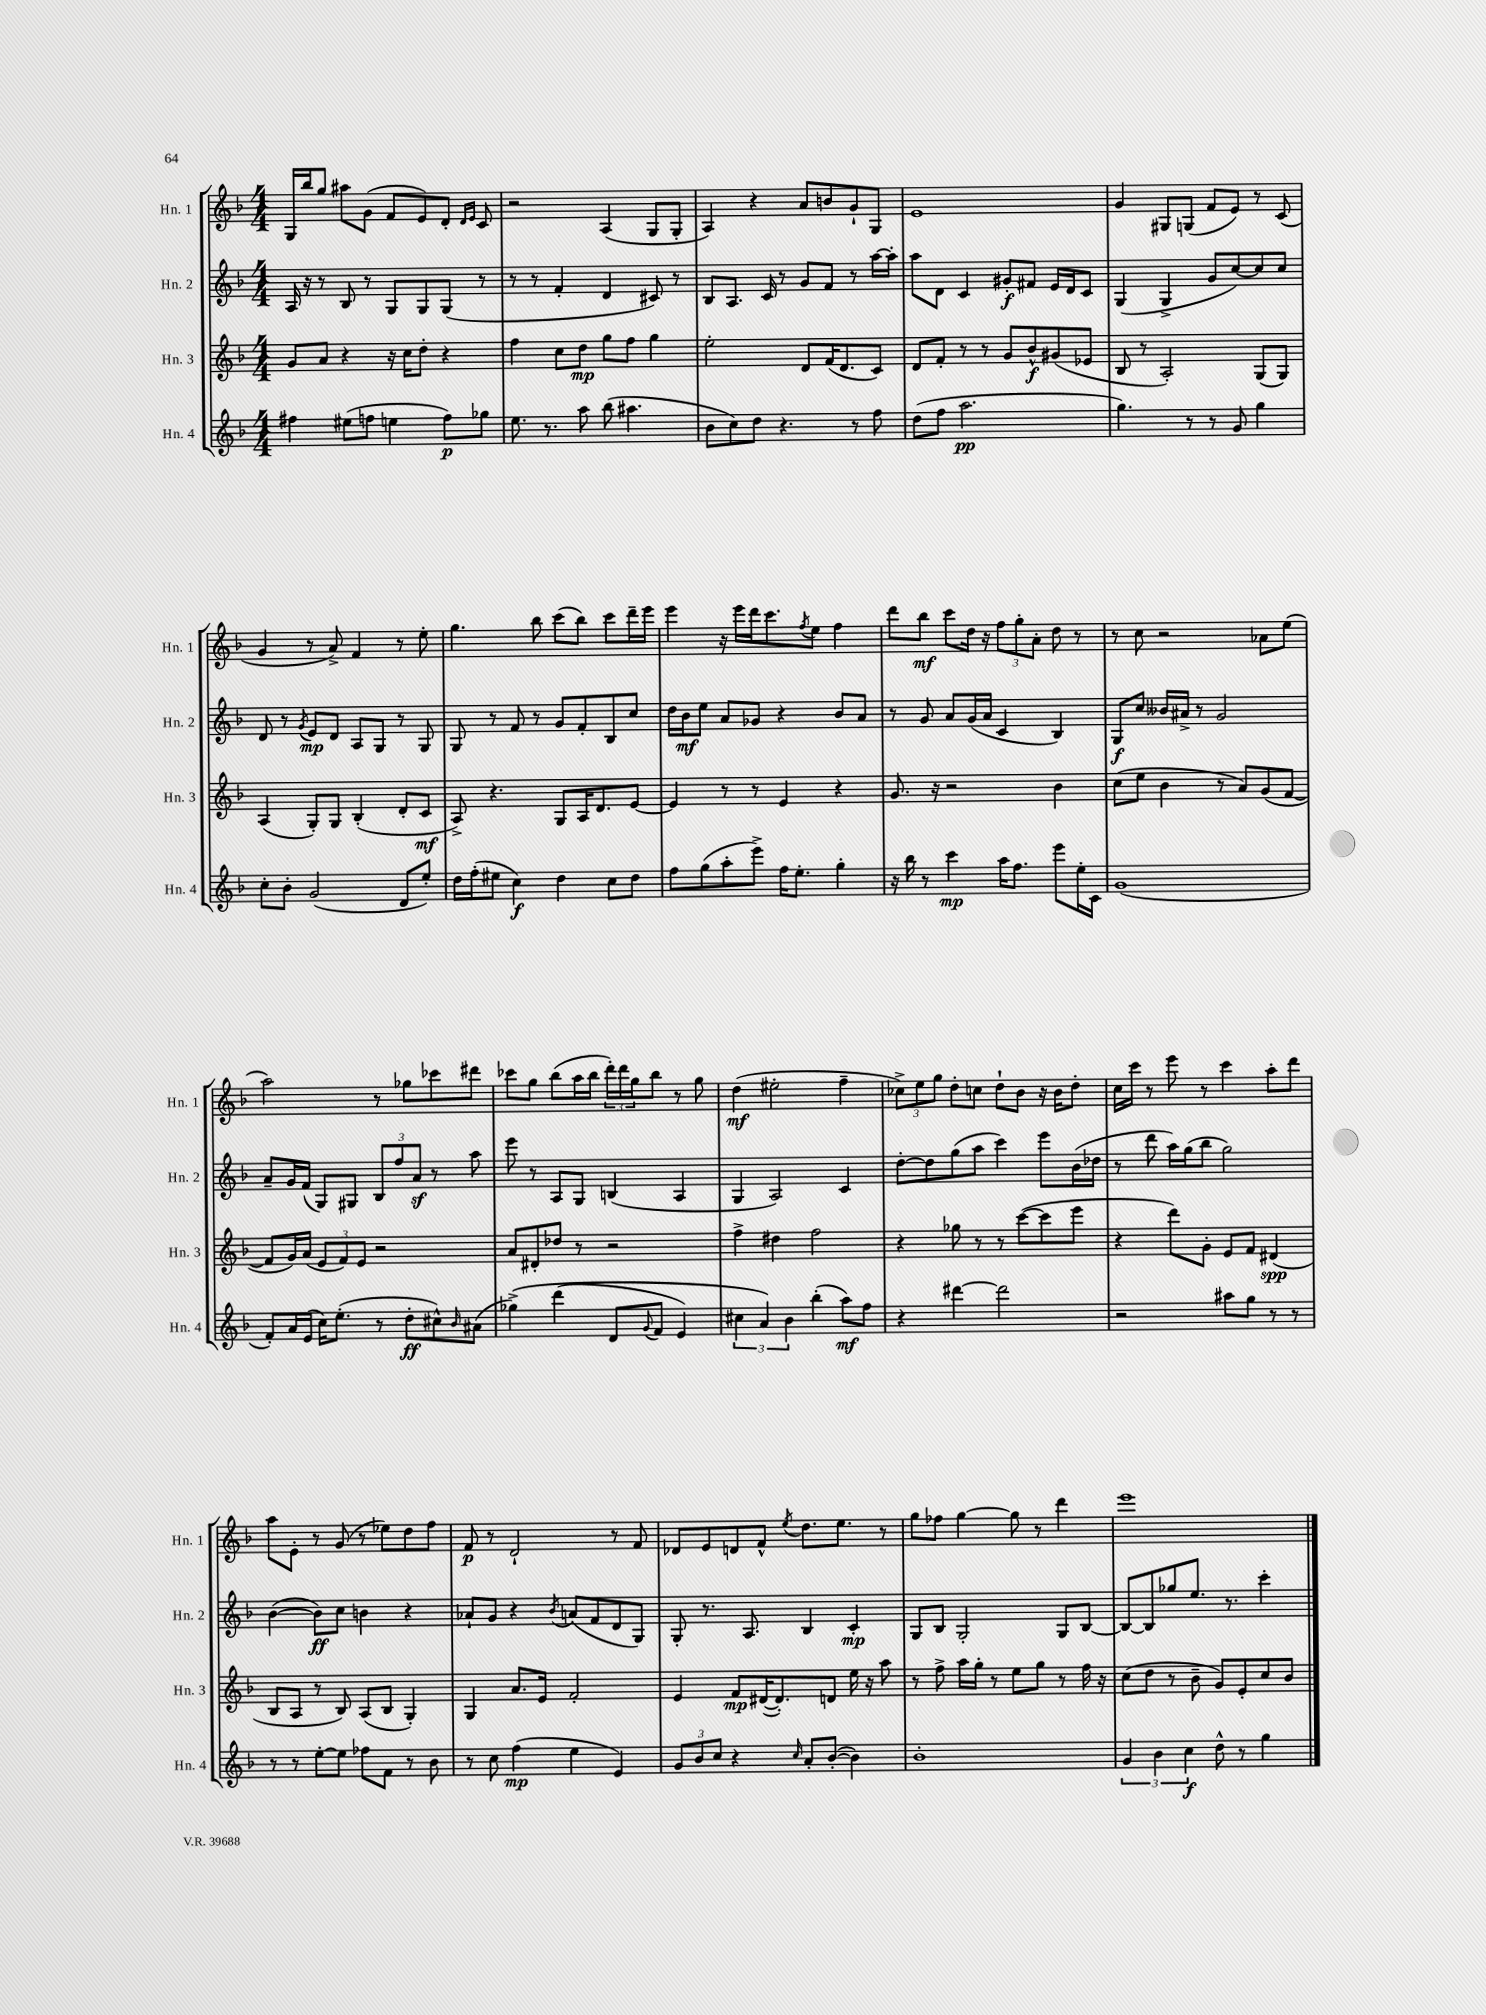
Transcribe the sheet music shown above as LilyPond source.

<<
\new StaffGroup <<
\new Staff = "s0" \with { instrumentName = "Hn. 1" shortInstrumentName = "Hn. 1" } {
    \clef treble \key f \major \numericTimeSignature \time 4/4
    g16 bes''16 g''8 ais''8 g'8( f'8 e'8) d'8-. \grace { d'16 e'16 } c'8 |
    r2 a4( g8 g8-. |
    a4) r4 a'8 b'8 g'8-! g8 |
    e'1 |
    g'4 gis8 g8( f'8 e'8) r8 c'8( |
    g'4 r8 a'8->) f'4 r8 e''8-. |
    g''4. bes''8 c'''8( bes''8) c'''8 d'''16-- e'''16 |
    e'''4 r16 e'''16 d'''16 c'''8. \acciaccatura { f''8 } e''8 f''4 |
    d'''8 bes''8\mf c'''8 d''16 r16 \tuplet 3/2 { f''8 g''8-. a'8-. } d''8 r8 |
    r8 c''8 r2 aes'8 e''8( |
    a''2) r8 ges''8 ces'''8 dis'''8 |
    ces'''8 g''8 bes''8( a''16 bes''16 \tuplet 3/2 { d'''16-.) d'''16 g''16 } bes''8 r8 g''8 |
    d''4\mf( eis''2-. f''4-- |
    \tuplet 3/2 { ces''8->) e''8 g''8 } d''8-. c''8 d''8-! bes'8 r16 bes'16 d''8-. |
    c''16 c'''16 r8 e'''8 r8 c'''4 a''8-. d'''8 |
    a''8 e'8-. r8 g'8( r8 ees''8) d''8 f''8 |
    f'8\p r8 d'2-! r8 f'8 |
    des'8 e'8 d'8 f'8-^ \acciaccatura { e''8 } d''8. e''8. r8 |
    g''8 fes''8 g''4~ g''8 r8 d'''4 |
    e'''1 \bar "|." |
}
\new Staff = "s1" \with { instrumentName = "Hn. 2" shortInstrumentName = "Hn. 2" } {
    \clef treble \key f \major \numericTimeSignature \time 4/4
    a16 r16 r8 bes8 r8 g8 g8 g8( r8 |
    r8 r8 f'4-. d'4 cis'8) r8 |
    bes8 a8. c'16 r8 g'8 f'8 r8 a''16~ a''16-. |
    a''8 d'8 c'4 gis'8-.\f fis'8 e'16 d'16 c'8 |
    g4( g4-> g'8 c''8~) c''8 c''8 |
    d'8 r8 \acciaccatura { g'8 } e'8\mp d'8 a8 g8 r8 g8 |
    g8 r8 f'8 r8 g'8 f'8-. bes8 c''8 |
    d''16 bes'16\mf e''8 a'8 ges'8 r4 bes'8 a'8 |
    r8 g'8 a'8 g'16( a'16 c'4 bes4) |
    g8\f c''8 beses'16 ais'16-> r8 g'2 |
    a'8-- g'16 f'16( g8) gis8 \tuplet 3/2 { bes8 f''8 a'8\sf } r8 a''8 |
    e'''8 r8 a8 g8 b4( a4 |
    g4 a2) c'4 |
    d''8~-. d''8 g''8( a''8 c'''4) e'''8 bes'16( des''16 |
    r8 d'''8 a''16) g''16( bes''8 g''2) |
    bes'4~( bes'8\ff) c''8 b'4 r4 |
    aes'8-! g'8 r4 \acciaccatura { bes'8 } a'8( f'8 d'8 g8) |
    g8-. r8. a8. bes4 c'4-.\mp |
    g8 bes8 g2-. g8 bes8~ |
    bes8~ bes8 ges''8 e''8. r8. c'''4-. \bar "|." |
}
\new Staff = "s2" \with { instrumentName = "Hn. 3" shortInstrumentName = "Hn. 3" } {
    \clef treble \key f \major \numericTimeSignature \time 4/4
    g'8 a'8 r4 r16 c''16 d''8-. r4 |
    f''4 c''8 d''8\mp g''8 f''8 g''4 |
    e''2-. d'8 f'16( d'8. c'8) |
    d'8 f'8-. r8 r8 g'8 bes'8-^\f gis'8( ees'8 |
    bes8 r8 a2-.) g8( g8) |
    a4( g8-.) g8 bes4-.( d'8-. c'8\mf |
    a8->) r4. g8 a16 d'8. e'8~ |
    e'4 r8 r8 e'4 r4 |
    g'8. r16 r2 bes'4 |
    c''8( e''8 bes'4 r8 a'8) g'8( f'8~ |
    f'8 g'16) a'16( \tuplet 3/2 { e'8 f'8) e'8 } r2 |
    a'8 dis'8-. des''8 r8 r2 |
    f''4-> dis''4 f''2 |
    r4 ges''8 r8 r8 c'''8~( c'''8 e'''8 |
    r4 d'''8) g'8-. e'8 f'8 dis'4\spp( |
    bes8 a8 r8 bes8) a8( bes8 g4-.) |
    g4 a'8. e'16 f'2-. |
    e'4 f'8\mp dis'16~( dis'8.-.) d'8 e''16 r16 a''8 |
    r8 f''8-> a''16 g''16-. r8 e''8 g''8 r8 f''16 r16 |
    c''8( d''8 r8 bes'8-- g'8) e'8-. c''8 bes'8 \bar "|." |
}
\new Staff = "s3" \with { instrumentName = "Hn. 4" shortInstrumentName = "Hn. 4" } {
    \clef treble \key f \major \numericTimeSignature \time 4/4
    fis''4 eis''8( f''8 e''4 f''8\p) ges''8 |
    e''8. r8. a''8 bes''8( ais''4. |
    bes'8 c''8) d''8 r4. r8 f''8 |
    d''8( f''8 a''2.\pp |
    g''4.) r8 r8 g'8 g''4 |
    c''8-. bes'8-. g'2( d'8 e''8-.) |
    d''16 f''16-.( eis''8 c''4\f) d''4 c''8 d''8 |
    f''8 g''8( a''8-. e'''8->) f''16 e''8.-. g''4-. |
    r16 bes''16 r8 c'''4\mp a''16 f''8. e'''8 e''16-. c'16 |
    g'1( |
    f'8-.) a'16 e'16( c''16) e''8.-.( r8 d''8-.\ff cis''8-^) \grace { bes'16 } ais'8( |
    ges''4->)\( d'''4( d'8 \appoggiatura { g'8 } f'8 e'4) |
    \tuplet 3/2 { cis''4 a'4\) bes'4 } bes''4-.( a''8\mf) f''8 |
    r4 dis'''4~ dis'''2 |
    r2 ais''8 g''8 r8 r8 |
    r8 r8 e''8~-. e''8 fes''8 f'8 r8 bes'8 |
    r8 c''8 f''4\mp( e''4 e'4) |
    \tuplet 3/2 { g'8 bes'8 c''8 } r4 \grace { c''16 } a'8-. bes'8~-.( bes'4) |
    bes'1-. |
    \tuplet 3/2 { g'4 bes'4 c''4\f } d''8-^ r8 g''4 \bar "|." |
}
>>
>>
\layout { \context { \Score \remove "Bar_number_engraver" } }
